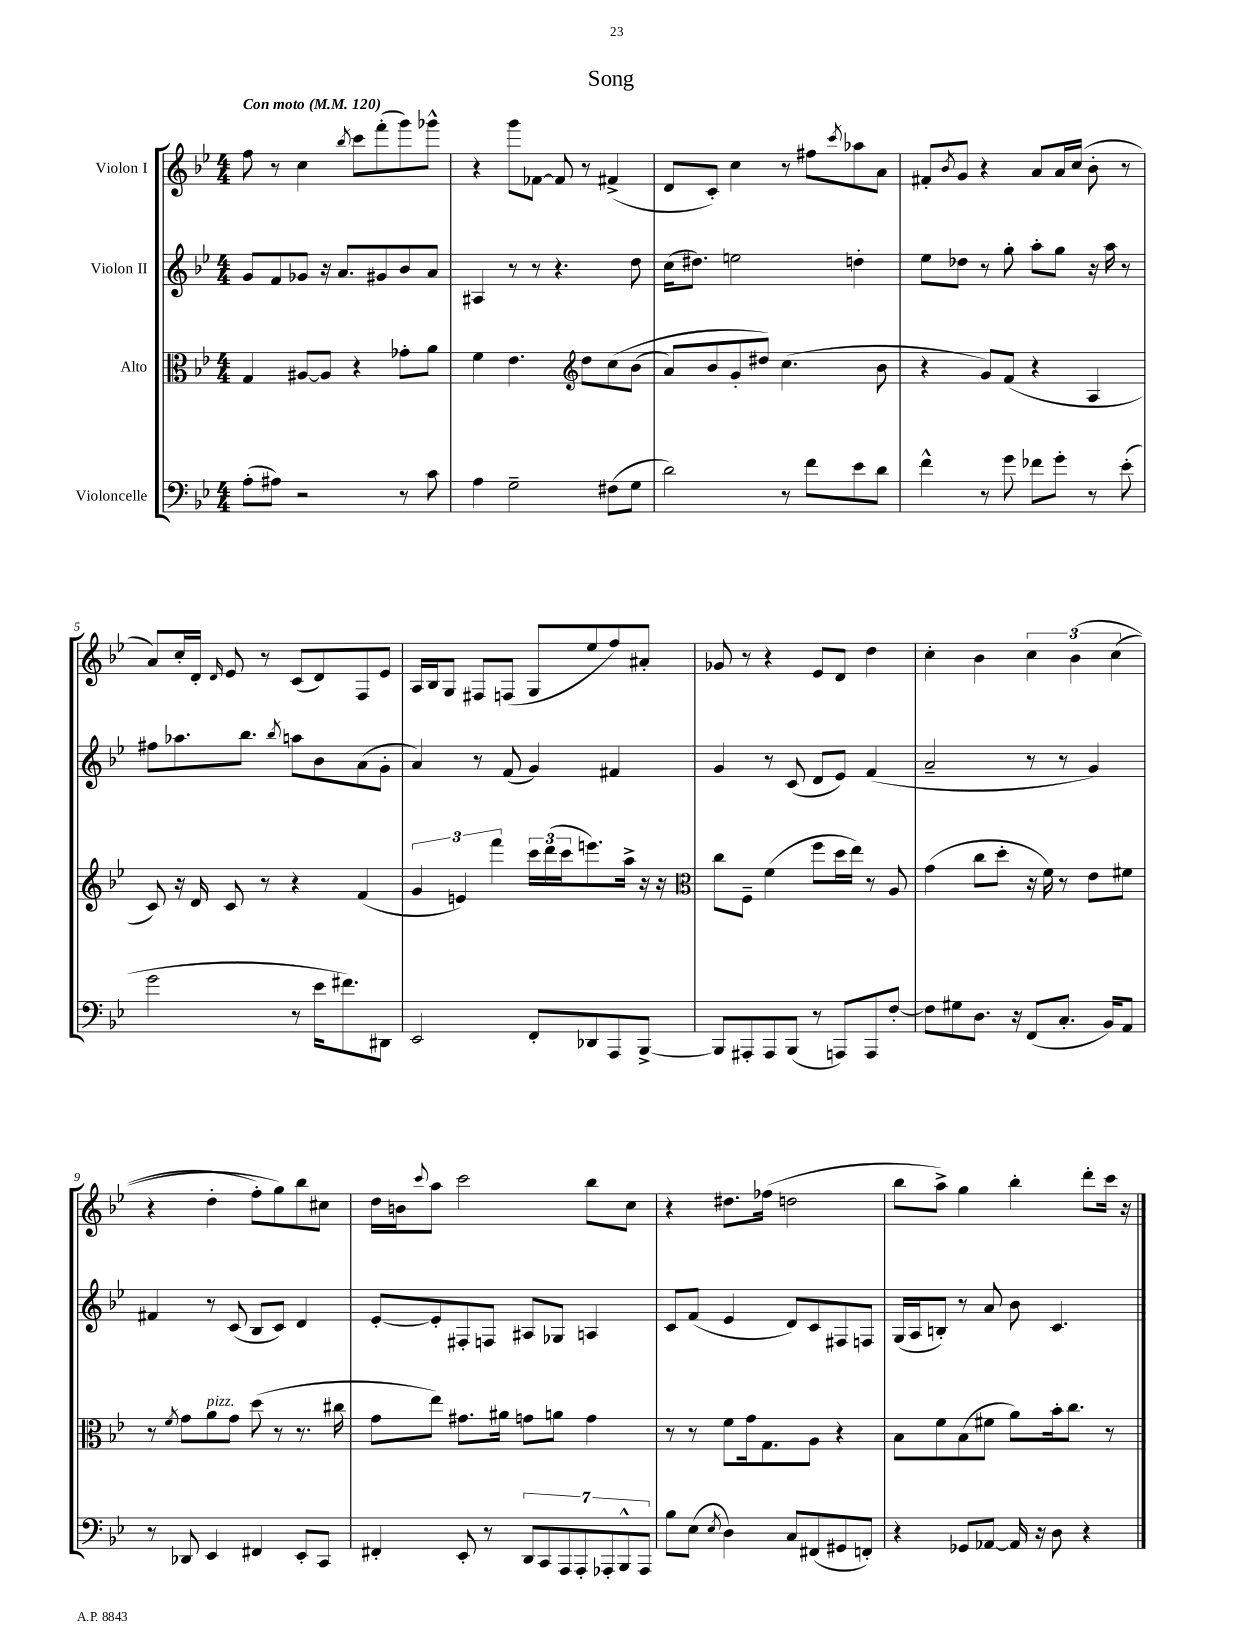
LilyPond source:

\header { title = "Song" }
<<
\new StaffGroup <<
\new Staff = "s0" \with { instrumentName = "Violon I" } {
    \clef treble \key bes \major \numericTimeSignature \time 4/4 \tempo "Con moto" 4 = 120
    f''8 r8 c''4 \acciaccatura { bes''8 } c'''8 f'''8-.( g'''8) ges'''8-^ |
    r4 g'''8 fes'8~ fes'8 r8 fis'4->( |
    d'8 c'8-.) c''4 r8 fis''8 \acciaccatura { c'''8 } aes''8 a'8 |
    fis'8-. \acciaccatura { bes'8 } g'8 r4 a'8 a'16 c''16( bes'8-. r8 |
    a'8) c''16-. d'16-. \grace { d'16 } ees'8 r8 c'8( d'8) f8 ees'8 |
    a16 bes16 g8 fis8 f8( g8 ees''8 f''8) ais'8-. |
    ges'8 r8 r4 ees'8 d'8 d''4 |
    c''4-. bes'4 \tuplet 3/2 { c''4 bes'4\( c''4( } |
    r4 d''4-. f''8-.) g''8\) bes''8 cis''8 |
    d''16 b'16 \appoggiatura { c'''8 } a''8 c'''2 bes''8 c''8 |
    r4 dis''8. fes''16( d''2 |
    bes''8 a''8->) g''4 bes''4-. d'''8-. c'''16 r16 \bar "|." |
}
\new Staff = "s1" \with { instrumentName = "Violon II" } {
    \clef treble \key bes \major \numericTimeSignature \time 4/4
    g'8 f'8 ges'8 r16 a'8. gis'8 bes'8 a'8 |
    ais4 r8 r8 r4. d''8 |
    c''16( dis''8.) e''2 d''4-. |
    ees''8 des''8 r8 g''8-. a''8-. g''8 r16 a''16 r8 |
    fis''8 aes''8. bes''8. \acciaccatura { bes''8 } a''8 bes'8 a'8( g'8-. |
    a'4) r8 f'8( g'4) fis'4 |
    g'4 r8 c'8( d'8 ees'8) f'4( |
    a'2-- r8 r8 g'4) |
    fis'4 r8 c'8( bes8 c'8) d'4 |
    ees'8~-. ees'8-. fis8-. f8 ais8 ges8 a4 |
    c'8 f'8( ees'4 d'8) c'8 fis8 f8 |
    g16( a16 b8-.) r8 a'8 bes'8 c'4. \bar "|." |
}
\new Staff = "s2" \with { instrumentName = "Alto" } {
    \clef alto \key bes \major \numericTimeSignature \time 4/4
    g4 ais8~ ais8 r4 ges'8-. a'8 |
    f'4 ees'4. \clef treble d''8 c''8\( bes'8( |
    a'8) bes'8 g'8-. dis''8\) c''4.( bes'8 |
    r4 g'8) f'8( r4 a4 |
    c'8) r16 d'16 c'8 r8 r4 f'4( |
    \tuplet 3/2 { g'4 e'4) f'''4 } \tuplet 3/2 { c'''16 d'''16( c'''16 } e'''8.) a''16-> r16 r16 |
    \clef alto c''8 f8-- f'4( f''8 d''16 ees''16) r8 a8 |
    g'4( c''8 d''8-. r16 f'16) r8 ees'8 fis'8 |
    r8 \acciaccatura { f'8 } g'8 a'8^\markup { \italic "pizz." } g'8 d''8( r8 r8. cis''16 |
    g'8 ees''8) gis'8. ais'16 g'8 a'8 g'4 |
    r8 r8 f'8 g'16 g8. a8 r4 |
    bes8 f'8 bes8( fis'8 a'8) bes'16-. c''8. r8 \bar "|." |
}
\new Staff = "s3" \with { instrumentName = "Violoncelle" } {
    \clef bass \key bes \major \numericTimeSignature \time 4/4
    a8-.( ais8) r2 r8 c'8 |
    a4 g2-- fis8( g8 |
    d'2) r8 f'8 ees'8 d'8 |
    f'4-^ r8 g'8 fes'8 g'8-. r8 ees'8-.( |
    g'2 r8 ees'16 fis'8.) dis,8 |
    ees,2 f,8-. des,8 a,,8 bes,,8~-> |
    bes,,8 ais,,8-. ais,,8 bes,,8( r8 a,,8) a,,8 f8~-. |
    f8 gis8 d8. r16 f,8( c8.-. bes,16) a,8 |
    r8 des,8 ees,4 fis,4 ees,8-. c,8 |
    fis,4-. ees,8-. r8 \tuplet 7/4 { d,8 c,8 a,,8 a,,8-. aes,,8-. bes,,8-^ aes,,8 } |
    bes8 ees8( \acciaccatura { ees8 } d4) c8 fis,8( gis,8 f,8-.) |
    r4 ges,8 aes,8~ aes,16 r16 d8 r4 \bar "|." |
}
>>
>>
